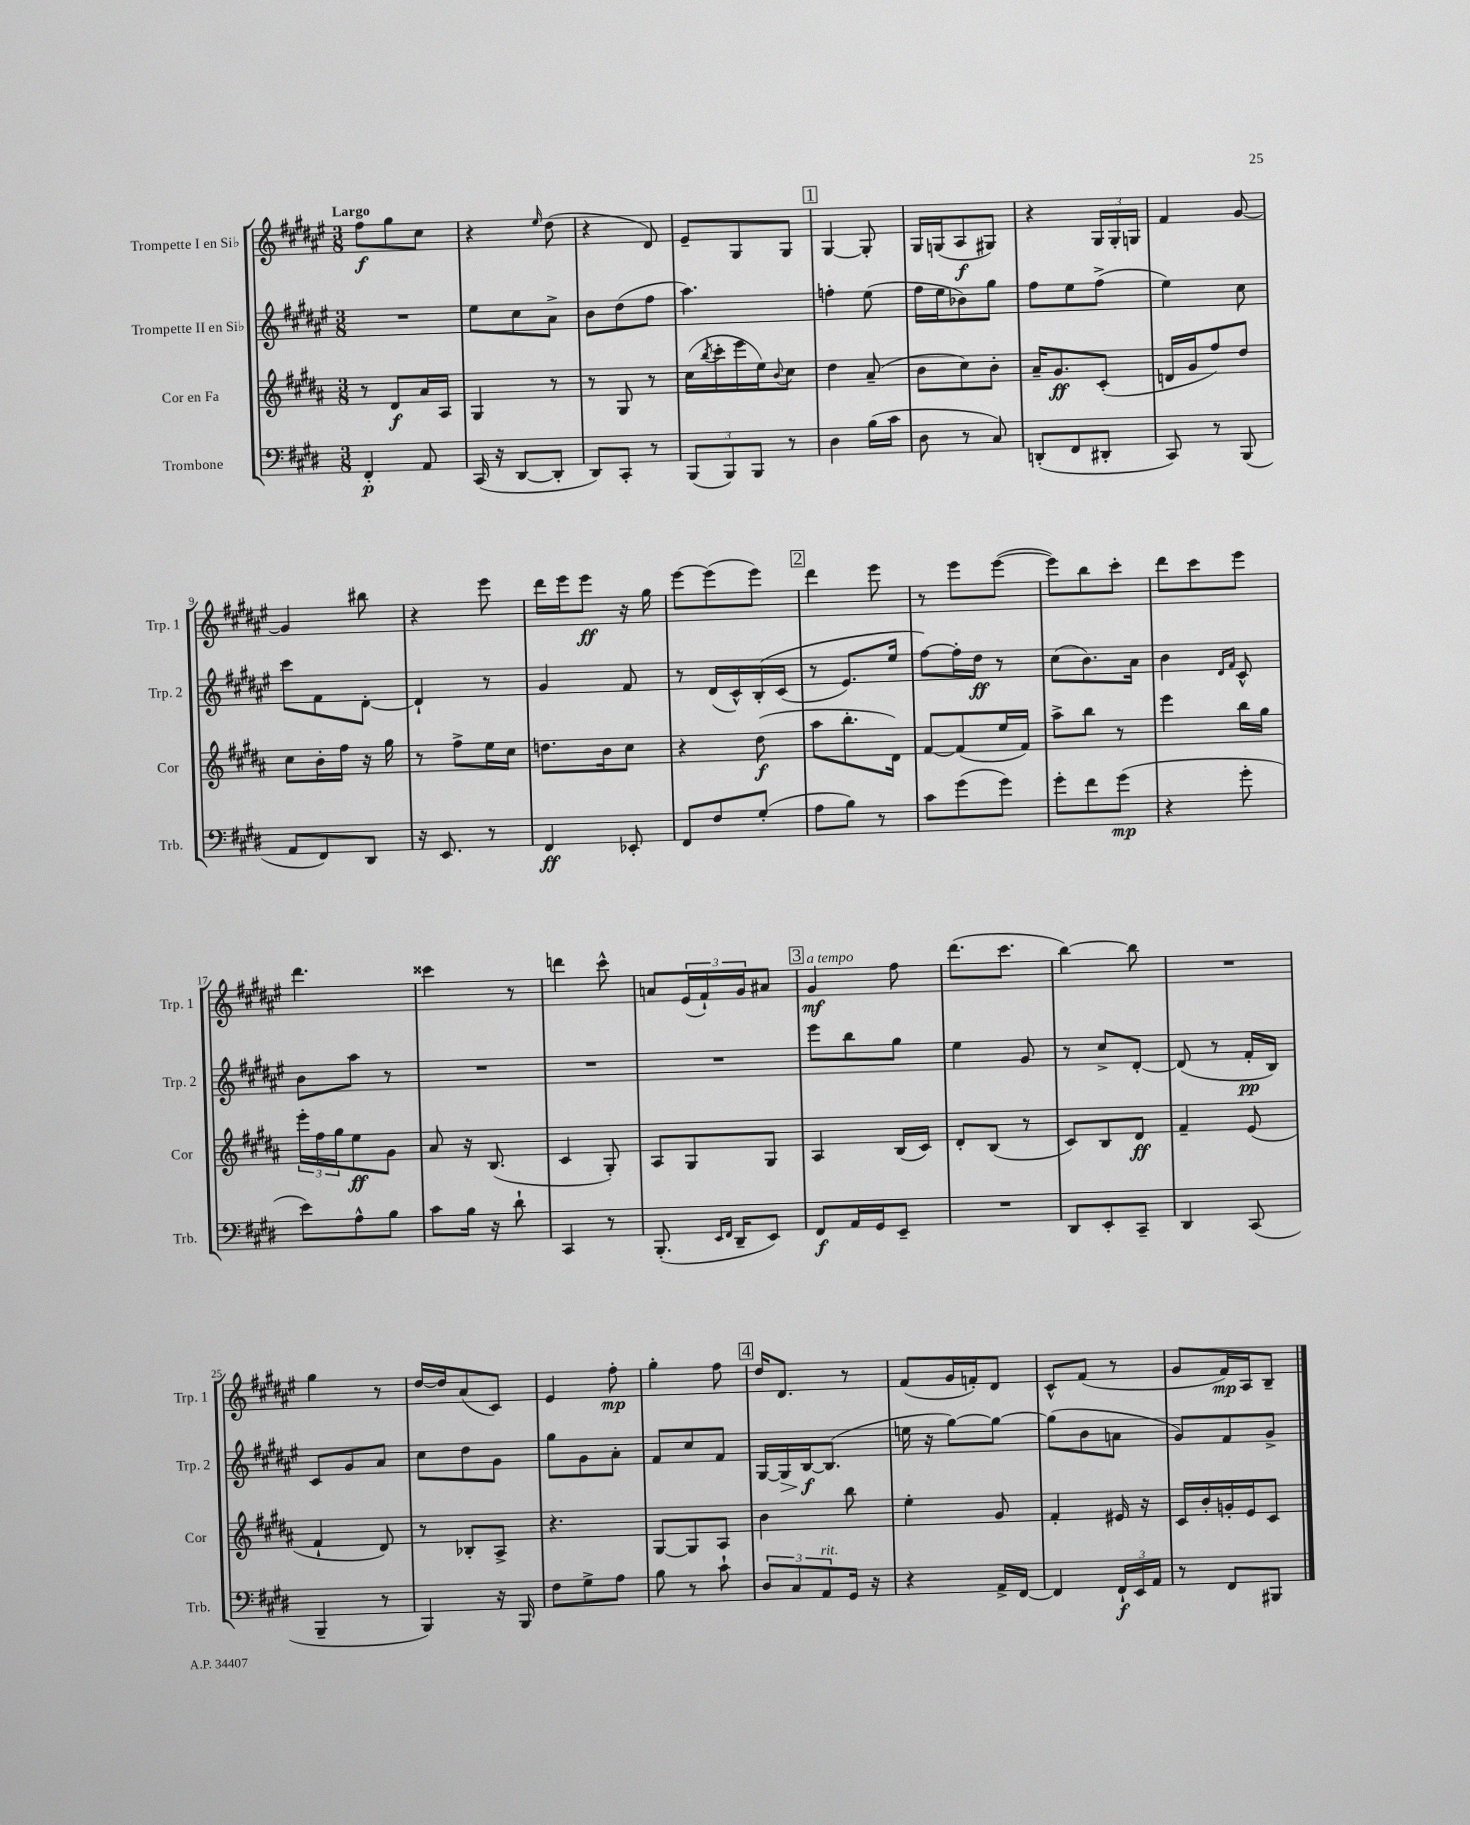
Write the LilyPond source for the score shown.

<<
\new StaffGroup <<
\new Staff = "s0" \with { instrumentName = "Trompette I en Sib" shortInstrumentName = "Trp. 1" } {
    \clef treble \key fis \major \numericTimeSignature \time 3/8 \tempo "Largo"
    fis''8\f gis''8 cis''8 |
    r4 \grace { eis''16 } dis''8( |
    r4 dis'8) |
    eis'8-- gis8 gis8 |
    \mark \markup { \box "1" } gis4~ gis8-. |
    gis16 g16( ais8\f gis8) |
    r4 \tuplet 3/2 { gis16 gis16-. g16 } |
    fis'4 gis'8~ |
    gis'4 bis''8 |
    r4 eis'''8 |
    dis'''16 eis'''16 eis'''8\ff r16 gis''16 |
    eis'''8~ eis'''8( eis'''8) |
    \mark \markup { \box "2" } dis'''4 eis'''8 |
    r8 eis'''8 eis'''8~( |
    eis'''8) b''8 cis'''8-. |
    dis'''8 cis'''8 eis'''8 |
    dis'''4. |
    cisis'''4 r8 |
    d'''4 cis'''8-^ |
    a'8 \tuplet 3/2 { eis'16( fis'16-!) gis'16 } ais'8 |
    \mark \markup { \box "3" } gis'4\mf^\markup { \italic "a tempo" } fis''8 |
    dis'''8.( cis'''8. |
    b''4~) b''8 |
    R4. |
    gis''4 r8 |
    dis''16~ dis''16 ais'8( cis'8) |
    eis'4 fis''8-.\mp |
    gis''4-. fis''8 |
    \mark \markup { \box "4" } dis''16 dis'8. r8 |
    fis'8( gis'16 f'16-.) dis'8 |
    cis'8-^ fis'8( r8 |
    gis'8 fis'16\mp) ais16 b8-- \bar "|." |
}
\new Staff = "s1" \with { instrumentName = "Trompette II en Sib" shortInstrumentName = "Trp. 2" } {
    \clef treble \key fis \major \numericTimeSignature \time 3/8
    R4. |
    eis''8 cis''8 ais'8-> |
    b'8 dis''8( fis''8 |
    ais''4.) |
    \mark \markup { \box "1" } f''4-. eis''8( |
    fis''16 eis''16 bes'8) gis''8 |
    fis''8 eis''8 fis''8->( |
    eis''4) cis''8 |
    cis'''8 fis'8 dis'8~-. |
    dis'4-! r8 |
    gis'4 fis'8 |
    r8 dis'16( cis'16-^) b16-.\( cis'16( |
    \mark \markup { \box "2" } r8 eis'8.) eis''16 |
    fis''8~\) fis''16-. dis''16\ff r8 |
    cis''8( b'8.) ais'16 |
    b'4 \grace { dis'16 fis'16 } cis'8-^ |
    b'8 ais''8 r8 |
    R4. |
    R4. |
    R4. |
    \mark \markup { \box "3" } eis'''8 b''8 gis''8 |
    eis''4 gis'8 |
    r8 cis''8-> dis'8~-. |
    dis'8( r8 fis'16-.\pp b16) |
    cis'8 gis'8 ais'8 |
    cis''8 dis''8 gis'8 |
    gis''8 gis'8 ais'8-. |
    fis'8 cis''8 fis'8 |
    \mark \markup { \box "4" } gis16~ gis16\> b16~\f\! b8.( |
    e''16 r16 gis''8~) gis''8~ |
    gis''8( b'8 a'8 |
    gis'8) fis'8 gis'8-> \bar "|." |
}
\new Staff = "s2" \with { instrumentName = "Cor en Fa" shortInstrumentName = "Cor" } {
    \clef treble \key b \major \numericTimeSignature \time 3/8
    r8 dis'8\f ais'16 ais16 |
    gis4 r8 |
    r8 gis8 r8 |
    cis''16( \acciaccatura { b''8 } cis'''16-. e'''16 e''16) \appoggiatura { b'8 } cis''8 |
    \mark \markup { \box "1" } dis''4 ais'8--( |
    b'8 cis''8) b'8-. |
    ais'16-- gis'8.\ff cis'8-.( |
    d'16 gis'16 fis''8) dis''8 |
    cis''8 b'16-. fis''16 r16 gis''16 |
    r8 fis''8-> e''16 cis''16 |
    d''8. b'16 cis''8 |
    r4 dis''8\f( |
    \mark \markup { \box "2" } ais''8 b''8.-. dis'16) |
    fis'8~ fis'8( e''16 fis'16) |
    ais''8-> b''8 r8 |
    e'''4 b''16 gis''16 |
    \tuplet 3/2 { e'''16-. fis''16 gis''16 } e''8\ff gis'8 |
    ais'8 r16 b8.( |
    cis'4 gis8-.) |
    ais8 gis8 gis8 |
    \mark \markup { \box "3" } ais4 b16( cis'16) |
    dis'8-. b8( r8 |
    cis'8) b8 dis'8\ff |
    fis'4-- e'8( |
    fis'4-! dis'8) |
    r8 bes8-. ais8-> |
    r4. |
    gis8~ gis8 ais8 |
    \mark \markup { \box "4" } b'4 b''8 |
    e''4-. gis'8 |
    fis'4-. eis'16 r16 |
    cis'16 b'16-. g'16-. e'16 cis'8 \bar "|." |
}
\new Staff = "s3" \with { instrumentName = "Trombone" shortInstrumentName = "Trb." } {
    \clef bass \key e \major \numericTimeSignature \time 3/8
    fis,4-.\p a,8 |
    cis,16( r16 dis,8~ dis,8-. |
    dis,8) cis,8-. r8 |
    \tuplet 3/2 { b,,8( b,,8) b,,8 } r8 |
    \mark \markup { \box "1" } dis4 b16( cis'16 |
    dis8 r8 cis8) |
    d,8-.( fis,8 dis,8-. |
    cis,8) r8 b,,8( |
    a,8 fis,8) dis,8 |
    r16 e,8. r8 |
    fis,4\ff ees,8-. |
    fis,8 fis8 gis8-.( |
    \mark \markup { \box "2" } a8 b8) r8 |
    cis'8 gis'8( gis'8) |
    gis'8-. fis'8 gis'8\mp( |
    r4 gis'8-. |
    e'8) a8-^ b8 |
    cis'8 b16 r16 dis'8-! |
    cis,4 r8 |
    b,,8.-.( \grace { e,16 fis,16 } dis,16-- e,8) |
    \mark \markup { \box "3" } fis,8\f a,16 gis,16 e,8-- |
    R4. |
    dis,8 e,8-. cis,8-- |
    dis,4 cis,8( |
    b,,4-- r8 |
    b,,4) r16 b,,16 |
    fis8 gis8-> a8 |
    b8 r8 cis'8-! |
    \mark \markup { \box "4" } \tuplet 3/2 { dis8 cis8 a,8^\markup { \italic "rit." } } gis,16 r16 |
    r4 a,16-> fis,16~ |
    fis,4 \tuplet 3/2 { fis,16-!\f e,16 a,16 } |
    r8 fis,8 bis,,8 \bar "|." |
}
>>
>>
